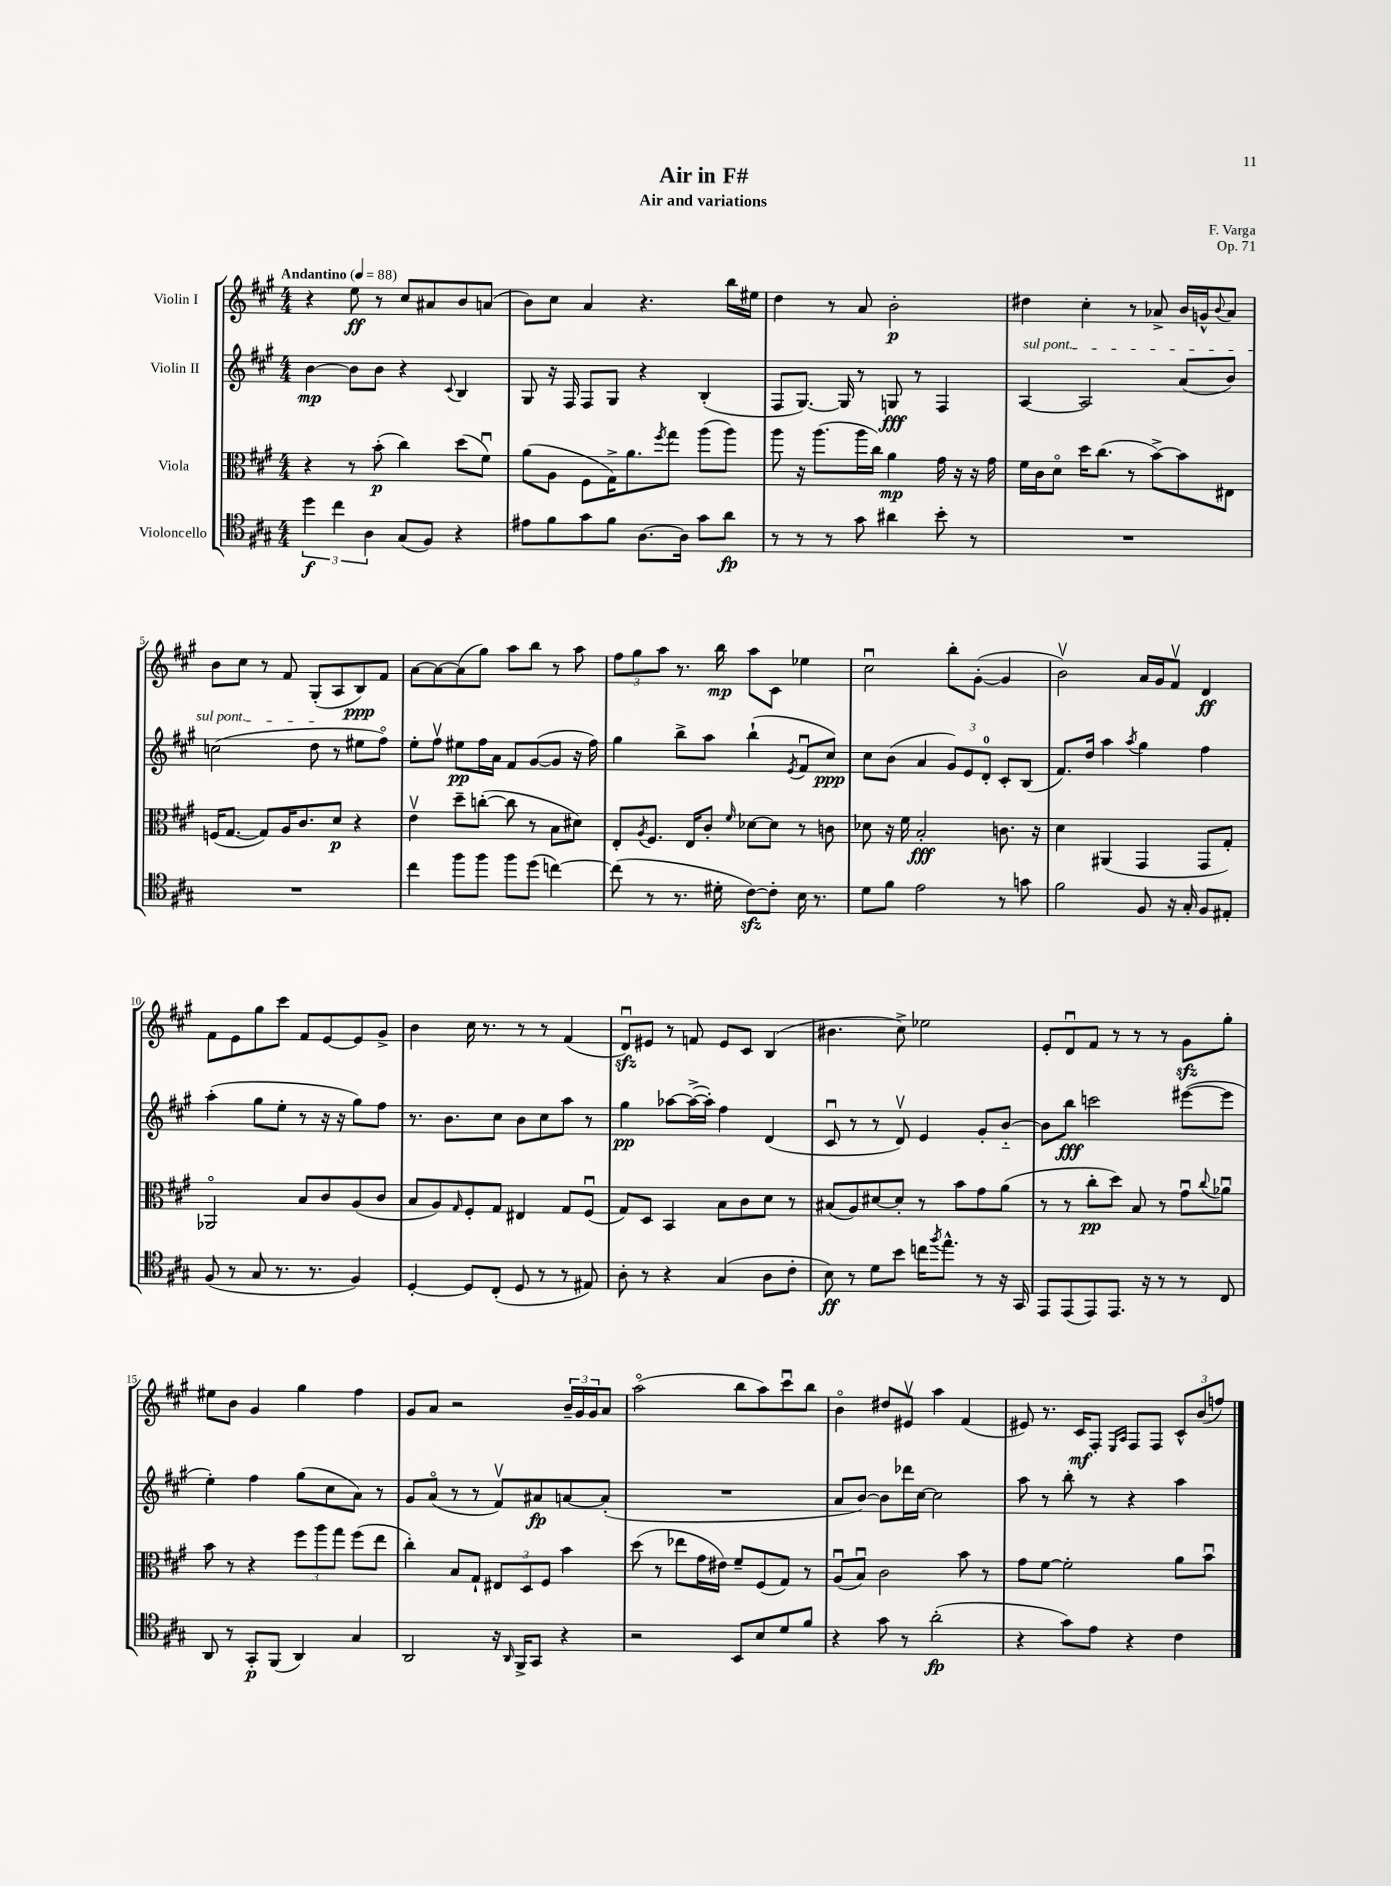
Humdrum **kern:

**kern	**dynam	**kern	**dynam	**kern	**dynam	**kern	**dynam
*part4	*part4	*part3	*part3	*part2	*part2	*part1	*part1
*staff4	*staff4	*staff3	*staff3	*staff2	*staff2	*staff1	*staff1
*I"Violoncello	*	*I"Viola	*	*I"Violin II	*	*I"Violin I	*
*clefC4	*	*clefC3	*	*clefG2	*	*clefG2	*
*k[f#c#g#]	*	*k[f#c#g#]	*	*k[f#c#g#]	*	*k[f#c#g#]	*
*M4/4	*	*M4/4	*	*M4/4	*	*M4/4	*
*MM88	*	*MM88	*	*MM88	*	*MM88	*
=1	=1	=1	=1	=1	=1	=1	=1
!	!	!	!	!	!	!LO:TX:a:B:t=Andantino	!
6dd\	f	4r	.	[4b\	mp	4r	.
6cc#\	.	.	.	.	.	.	.
.	.	8r	.	8b\L]	.	8ee\	ff
6A\	.	.	.	.	.	.	.
.	.	(8b'\	p	8b\J	.	8r	.
(8G#/L	.	4cc#\)	.	4r	.	8cc#/L	.
8F#/J)	.	.	.	.	.	8a#X/	.
.	.	.	.	8qqc#/	.	.	.
4r	.	(8dd\L	.	4B/	.	8b/	.
.	.	8f#u\J)	.	.	.	(8an/J	.
=2	=2	=2	=2	=2	=2	=2	=2
8e#X\L	.	(8a\L	.	8G#/	.	8b\L)	.
8f#\	.	8A\J	.	16r	.	8cc#\J	.
.	.	.	.	16F#/	.	.	.
8g#\	.	8F#\L	.	8F#/L	.	4a/	.
8f#\J	.	16G#^\K)	.	8G#/J	.	.	.
.	.	8.a\	.	.	.	.	.
[8.A\L	.	.	.	4r	.	4.r	.
.	.	8qff#/	.	.	.	.	.
.	.	8gg#\J	.	.	.	.	.
16A\Jk]	.	.	.	.	.	.	.
8g#\L	.	(8aa\L	.	(4B'/	.	.	.
8a\J	fp	8aa\J)	.	.	.	16bb\LL	.
.	.	.	.	.	.	16ee#X\JJ	.
=3	=3	=3	=3	=3	=3	=3	=3
8r	.	8aa\	.	8F#/L	.	4dd\	.
8r	.	16r	.	[8.G#/J)	.	.	.
.	.	(8.aa\L	.	.	.	.	.
8r	.	.	.	.	.	8r	.
.	.	.	.	16G#/]	.	.	.
8g#\	.	16aa\L	.	8r	.	8a/	.
.	.	16cc#\JJ)	.	.	.	.	.
4a#X\	.	4a\	mp	8Gn/	fff	2b'\	p
.	.	.	.	8r	.	.	.
8b'\	.	16g#\	.	4F#/	.	.	.
.	.	16r	.	.	.	.	.
8r	.	16r	.	.	.	.	.
.	.	16g#\	.	.	.	.	.
=4	=4	=4	=4	=4	=4	=4	=4
!	!	!	!	!LO:TX:a:i:t=sul pont.	!	!	!
1r	.	16f#\LL	.	[4A/	.	4dd#X\	.
.	.	16c#\J	.	.	.	.	.
.	.	8d\J	.	.	.	.	.
.	.	16dd\KL	.	2A/]	.	4cc#'\	.
.	.	(8.cc#\J	.	.	.	.	.
.	.	8r	.	.	.	8r	.
.	.	[8b^\L)	.	.	.	8a-X^/	.
.	.	8b\]	.	(8a/L	.	16b/LL	.
.	.	.	.	.	.	16gn^^/J	.
.	.	.	.	.	.	8qqb/	.
.	.	8E#X\J	.	8b/J)	.	8a-/J	.
!!LO:LB:g=z
=5	=5	=5	=5	=5	=5	=5	=5
1r	.	(16Fn/KL	.	(2ccn\	.	8b\L	.
.	.	[8.G#/J	.	.	.	.	.
.	.	.	.	.	.	8cc#\J	.
.	.	8G#/L])	.	.	.	8r	.
.	.	16A/K	.	.	.	8f#/	.
.	.	8.c#/	.	.	.	.	.
.	.	.	.	8dd\	.	(8G#'/L	.
.	.	8d/J	p	8r	.	8A/	.
.	.	4r	.	8ee#X\L	.	8B/)	ppp
.	.	.	.	8ff#\J)	.	8f#/J	.
=6	=6	=6	=6	=6	=6	=6	=6
4cc#\	.	4ev\	.	8ee'\L	.	[8a\L	.
.	.	.	.	8ff#v\J	.	8a\_	.
8ff#\L	.	8dd~\L	.	8ee#X\L	pp	(8a\]	.
8ff#\J	.	([8ccn'\J	.	16ff#\L	.	8gg#\J)	.
.	.	.	.	16a\JJ	.	.	.
8ff#\L	.	8cc\]	.	8f#/L	.	8aa\L	.
(8dd\J	.	8r	.	([8g#/	.	8bb\J	.
[4ccn\)	.	8B\L	.	8g#/J]	.	8r	.
.	.	8d#X\J)	.	16r	.	8aa\	.
.	.	.	.	16ff#\)	.	.	.
=7	=7	=7	=7	=7	=7	=7	=7
(8cc\]	.	8E'/L	.	4gg#\	.	12ff#\L	.
.	.	.	.	.	.	12gg#\	.
.	.	8qA/	.	.	.	.	.
8r	.	8.F#/J	.	.	.	.	.
.	.	.	.	.	.	12aa\J	.
8.r	.	.	.	8bb^\L	.	8.r	.
.	.	16E/KL	.	.	.	.	.
.	.	8c#'/J	.	8aa\J	.	.	.
16d#X'\	.	.	.	.	.	16bb\	mp
.	.	16qqf#/	.	.	.	.	.
[8c#zz\L)	.	[8d-X\L	.	(4bb`\	.	8aa\L	.
8c#'\J]	.	8d-\J]	.	.	.	8c#\J	.
.	.	.	.	8qe/	.	.	.
16B\	.	8r	.	8f#u/L	.	4ee-X\	.
8.r	.	.	.	.	.	.	.
.	.	8cn\	.	8cc#/J)	ppp	.	.
=8	=8	=8	=8	=8	=8	=8	=8
8d\L	.	8d-X\	.	8cc#\L	.	2cc#u\	.
8f#\J	.	16r	.	(8b\J	.	.	.
.	.	16f#\	.	.	.	.	.
2e\	.	2B'/	fff	4a/	.	.	.
.	.	.	.	12g#/L)	.	8bb'\L	.
.	.	.	.	12e/	.	.	.
.	.	.	.	.	.	([8g#'\J	.
.	.	.	.	12d'/J	.	.	.
8r	.	8.cn\	.	8c#'/L	.	4g#/]	.
8gn\	.	.	.	(8B/J	.	.	.
.	.	16r	.	.	.	.	.
=9	=9	=9	=9	=9	=9	=9	=9
2f#\	.	4d\	.	8.f#/L)	.	2bv\)	.
.	.	.	.	16dd/Jk	.	.	.
.	.	(4AA#X/	.	4aa\	.	.	.
.	.	.	.	8qaa/	.	.	.
8F#/	.	4GG#/	.	4gg#\	.	16a/LL	.
.	.	.	.	.	.	16g#/J	.
16r	.	.	.	.	.	8f#v/J	.
16G#'/	.	.	.	.	.	.	.
8F#/L	.	8GG#/L	.	4ff#\	.	4d/	ff
8E#X'/J	.	8G#'/J)	.	.	.	.	.
!!LO:LB:g=z
=10	=10	=10	=10	=10	=10	=10	=10
(8F#/	.	2AA-X/	.	(4aa'\	.	8f#\L	.
8r	.	.	.	.	.	8e\	.
8G#/	.	.	.	8gg#\L	.	8gg#\	.
8.r	.	.	.	8ee'\J	.	8ccc#\J	.
.	.	8B/L	.	8r	.	8f#/L	.
8.r	.	.	.	.	.	.	.
.	.	8c#/	.	16r	.	[8e/	.
.	.	.	.	16r	.	.	.
4F#/)	.	(8A/	.	8gg#\L)	.	8e/]	.
.	.	8c#/J	.	8ff#\J	.	8g#^/J	.
=11	=11	=11	=11	=11	=11	=11	=11
[4D'/	.	8B/L	.	8.r	.	4b\	.
.	.	8A/)	.	.	.	.	.
.	.	.	.	8.b\L	.	.	.
.	.	16qqG#/	.	.	.	.	.
8D/L]	.	8F#'/	.	.	.	16cc#\	.
.	.	.	.	.	.	8.r	.
(8C#'/J	.	8G#/J	.	8cc#\J	.	.	.
8D/	.	4E#X/	.	8b\L	.	8r	.
8r	.	.	.	8cc#\	.	8r	.
8r	.	8G#/L	.	8aa\J	.	(4f#/	.
8E#X/)	.	(8F#u/J	.	8r	.	.	.
=12	=12	=12	=12	=12	=12	=12	=12
8A'\	.	8G#/L)	.	4gg#\	pp	8dzzu/L)	.
8r	.	8D/J	.	.	.	8e#X/J	.
4r	.	4BB/	.	[8aa-X\L	.	8r	.
.	.	.	.	(16aa-^\L_	.	8fn/	.
.	.	.	.	16aa-'\JJ])	.	.	.
(4G#/	.	8B\L	.	4ff#\	.	8e#/L	.
.	.	8c#\	.	.	.	8c#/J	.
8A\L	.	8d\J	.	(4d/	.	(4B/	.
8c#'\J	.	8r	.	.	.	.	.
=13	=13	=13	=13	=13	=13	=13	=13
8B\)	ff	(8B#X/L	.	8c#u/	.	4.b#X\	.
8r	.	8A/)	.	8r	.	.	.
8d\L	.	[8d#X/	.	8r	.	.	.
8b\J	.	8d#'/J]	.	8dv/)	.	8cc#^\)	.
16ccn\KL	.	8r	.	4e/	.	2ee-X\	.
8qff#/	.	.	.	.	.	.	.
8.ee^^\J	.	.	.	.	.	.	.
.	.	8b\L	.	.	.	.	.
8r	.	8g#\	.	8g#'/L	.	.	.
16r	.	(8a\J	.	[8b/J	.	.	.
16GG#/	.	.	.	.	.	.	.
=14	=14	=14	=14	=14	=14	=14	=14
8EE/L	.	8r	.	8b\L]	.	8e'/L	.
(8EE/	.	8r	.	8bb\J	fff	8du/	.
8EE/)	.	8cc#'\L	pp	2cccn\	.	8f#/J	.
8.EE/J	.	8dd\J)	.	.	.	8r	.
.	.	8B/	.	.	.	8r	.
16r	.	.	.	.	.	.	.
8r	.	8r	.	.	.	8r	.
8r	.	8g#u\L	.	([8eee#X\L	.	8g#zz\L	.
.	.	8qqcc#/	.	.	.	.	.
8C#/	.	8a-Xu\J	.	8eee#\J]	.	8gg#'\J	.
!!LO:LB:g=z
=15	=15	=15	=15	=15	=15	=15	=15
8AA/	.	8b\	.	4ee'\)	.	8ee#X\L	.
8r	.	8r	.	.	.	8b\J	.
8GG#'/L	p	4r	.	4ff#\	.	4g#/	.
(8FF#/J	.	.	.	.	.	.	.
4AA/)	.	12ff#\L	.	(8gg#\L	.	4gg#\	.
.	.	12aa\	.	.	.	.	.
.	.	.	.	8cc#\	.	.	.
.	.	12gg#\J	.	.	.	.	.
4G#/	.	(8ff#\L	.	8a\J)	.	4ff#\	.
.	.	8ee\J	.	8r	.	.	.
=16	=16	=16	=16	=16	=16	=16	=16
2AA/	.	4cc#'\)	.	8g#/L	.	8g#/L	.
.	.	.	.	(8a/J	.	8a/J	.
.	.	8B/L	.	8r	.	2r	.
.	.	8G#`/J	.	8r	.	.	.
16r	.	12E#X/L	.	8f#v/L)	.	.	.
16qqAA/	.	.	.	.	.	.	.
16FF#^/KL	.	.	.	.	.	.	.
.	.	12D/	.	.	.	.	.
8GG#/J	.	.	.	8a#X/	fp	.	.
.	.	12F#/J	.	.	.	.	.
4r	.	4b\	.	[8an/	.	24b~/LL	.
.	.	.	.	.	.	24g#/	.
.	.	.	.	.	.	24g#/J	.
.	.	.	.	(8a'/J]	.	8a/J	.
=17	=17	=17	=17	=17	=17	=17	=17
2r	.	(8dd\	.	1r	.	(2aa\	.
.	.	8r	.	.	.	.	.
.	.	8ee-X\L	.	.	.	.	.
.	.	16g#\L	.	.	.	.	.
.	.	16e#X\JJ)	.	.	.	.	.
8BB/L	.	8f#~/L	.	.	.	8bb\L	.
8B/	.	(8F#/	.	.	.	8aa\)	.
8d/	.	8G#/J)	.	.	.	8ccc#u\	.
8f#/J	.	8r	.	.	.	8bb\J	.
=18	=18	=18	=18	=18	=18	=18	=18
4r	.	(8Au/L	.	8a/L	.	4b\	.
.	.	8Bu/J)	.	[8b/J)	.	.	.
8g#\	.	2c#\	.	8b\L]	.	8dd#X/L	.
8r	.	.	.	16ddd-X\L	.	8e#Xv/J	.
.	.	.	.	[16cc#\JJ	.	.	.
(2a'\	fp	.	.	2cc#\]	.	4aa\	.
.	.	8b\	.	.	.	(4f#/	.
.	.	8r	.	.	.	.	.
=19	=19	=19	=19	=19	=19	=19	=19
4r	.	8g#\L	.	8aa\	.	8e#X/)	.
.	.	[8f#\J	.	8r	.	8.r	.
8g#\L)	.	2f#'\]	.	8bb'\	.	.	.
.	.	.	.	.	.	16c#/KL	mf
8e\J	.	.	.	8r	.	8F#'/J	.
.	.	.	.	.	.	16qqE/LL	.
.	.	.	.	.	.	16qqA/JJ	.
4r	.	.	.	4r	.	8F#/L	.
.	.	.	.	.	.	8F#/J	.
4c#\	.	8a\L	.	4aa\	.	12c#^^/L	.
.	.	.	.	.	.	(12b/	.
.	.	8bu\J	.	.	.	.	.
.	.	.	.	.	.	12ffn/J)	.
==	==	==	==	==	==	==	==
*-	*-	*-	*-	*-	*-	*-	*-
